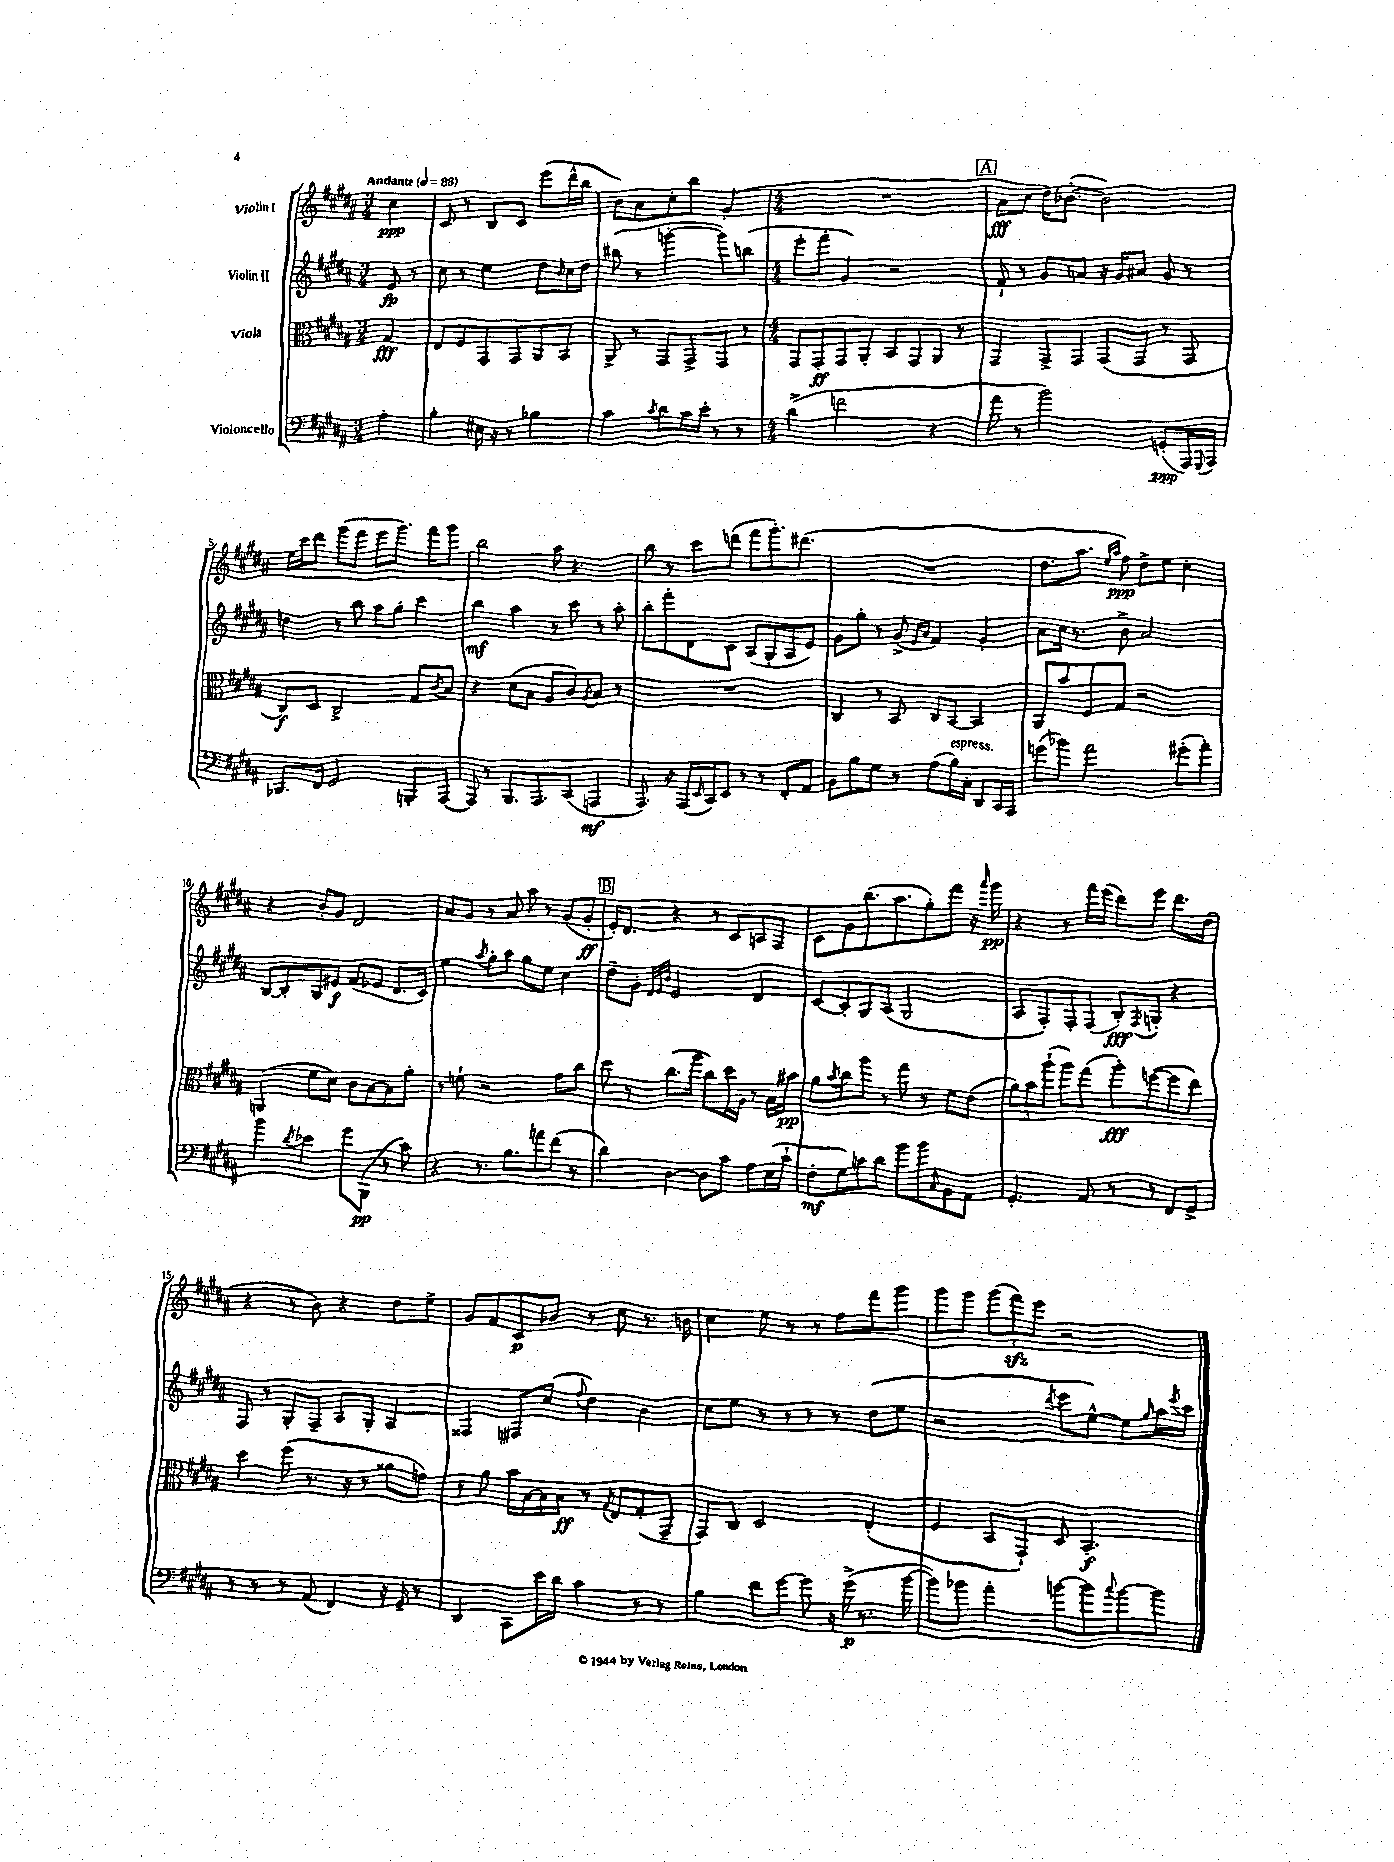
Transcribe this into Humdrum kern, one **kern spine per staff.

**kern	**kern	**kern	**kern
*staff4	*staff3	*staff2	*staff1
*clefF4	*clefC3	*clefG2	*clefG2
*k[f#c#g#d#a#]	*k[f#c#g#d#a#]	*k[f#c#g#d#a#]	*k[f#c#g#d#a#]
*M3/4	*M3/4	*M3/4	*M3/4
*MM88	*MM88	*MM88	*MM88
4A#'	4G#	8e	4cc#
.	.	8r	.
=	=	=	=
4B'	8E	8cc#	8c#
.	8F#	8r	8r
16E#	8GG#	4ee	8B
16r	.	.	.
8r	8GG#	.	8c#
4B-	8AA#	8dd#	(8eee
.	.	16qqb	.
.	8BB	16cc#	16ddd#^^
.	.	16dd#	16bb
=	=	=	=
4c#	8AA#^	(8bb#	8b)
.	8r	8r	8a#
8qc#	.	.	.
8d#	8GG#	[4ggg'	8cc#'
16c#	8GG#^	.	8bb
16e'	.	.	.
8r	8GG#	8ggg])	(4g#'
8r	8r	(8bb	.
=	=	=	=
*M4/4	*M4/4	*M4/4	*M4/4
(4d#^	8GG#	8eee'	1r
.	8GG#'	8fff#'	.
2f	8GG#	4g#)	.
.	8AA#'	.	.
.	8BB	2r	.
.	8GG#	.	.
4r	8AA#	.	.
.	8r	.	.
=	=	=	=
8a#	4GG#	8f#`	8a#
8r	.	8r	8cc#
2b)	8GG#^	8g#	16dd#)
.	.	.	([8.b-'
.	8GG#	8a	.
.	(8GG#	16r	2b-])
.	.	16g#	.
.	8GG#	8a#	.
(8GG'	8r	8g#	.
16AAA#)	8GG#	8r	.
8qqGGG#	.	.	.
16AAA#	.	.	.
=	=	=	=
8.BBB-	8C#)	4dd	16ee
.	.	.	16ccc#
.	8D#	.	8ddd#
16FF#	.	.	.
2GG#	2C#^	8r	(8ggg#
.	.	8bb	8fff#
.	.	8aa#	8eee
.	.	8gg#'	8.ggg#)
8BBB'	8G#	4ccc#	.
.	.	.	16fff#
.	8qc#	.	.
[8AAA#	8B	.	8ggg#
=	=	=	=
8AAA#]	4r	4bb	2bb
8r	.	.	.
8.BBB	(8d#	4aa#	.
.	8B	.	.
8.AAA#	.	.	.
.	8A#	8r	8aa#
(8CC#	8c#)	8ccc#	4.r
.	8qA#	.	.
4AAA	8B	8r	.
.	8r	8aa#'	.
=	=	=	=
8.AAA#)	1r	8bb'	8bb
.	.	8fff#'	8r
16r	.	.	.
(16AAA#	.	8d#	8ccc#
16qqEE	.	.	.
16CC#)	.	.	.
8EE	.	8c#	(8ddd
8r	.	(8A#	8fff#
8r	.	8G#'	8.ggg#')
8FF#'	.	8A#	.
.	.	.	(8.ddd#
8AA#	.	8e)	.
=	=	=	=
8BB	4C#	8g#	1r
8B	.	8gg#'	.
8G#	8r	8r	.
8r	8BB	(8g#^	.
.	.	16qqe	.
.	.	16qqa#	.
(8A#	8C#	4f#)	.
16B)	[8BB	.	.
16C#'	.	.	.
8DD#	4BB]	4g#'	.
16CC#	.	.	.
16AAA#	.	.	.
=	=	=	=
(8g	8AA#	8a#	8.dd#
8b-)	8b	16cc#	.
.	.	8.r	8.aa#
2a#	8F#	.	.
.	.	.	16qqee
.	.	.	16qqaa#
.	8G#	8b^	8ff#)
.	2r	2a#	8dd#^
.	.	.	8ee
(8g#'	.	.	4cc#'
8a#')	.	.	.
=	=	=	=
4b	(4AA	[8B	4r
.	.	8B']	.
8qd#	.	.	.
4e-	8f#	8G#	8b'
.	8d#)	8e#	8g#
8g#	8c#	(8f#	2d#
(8BBB	[8B	8e-	.
8r	8B]	8.d#	.
8c#)	8a#'	.	.
.	.	16c#)	.
=	=	=	=
4r	8r	4ee	8a#
.	8f`	.	8g#
.	.	8qaa#	.
8.r	2r	8gg#'	8r
.	.	8aa#	8a#
8.B	.	.	.
.	.	8gg#	8aa#
8a	.	8ee	8r
(8f#	8g#	4cc#	(8g#
8r	8cc#	.	8g#'
=	=	=	=
4d#)	8dd#	8dd#~	16e')
.	.	.	8.d#
.	8r	8g#'	.
.	.	32qqd#	.
.	.	32qqe	.
.	.	32qqb	.
[4D#	(8.cc#	2e	4r
.	16aa#	.	.
8D#]	8cc#)	.	8r
8c#	16dd#	.	8c#
.	16A#	.	.
8A#	8r	4d#	8A
(16E	16B	.	8F#
16c#`	16b#	.	.
=	=	=	=
8F#'	8a#	[8c#	8c#
.	8qb	.	.
8G#)	8cc#	8c#']	8g#
8c	8aa#	8G#	(8.bb
8d#	8r	(8A#	.
.	.	.	8.aa#
8b	8gg#	2G#	.
8b	8r	.	8gg#')
16qqC#	.	.	.
8BB	8f#	.	8fff#
8AA#	(8e	.	16r
.	.	.	16qqaaa#
.	.	.	16ggg#
=	=	=	=
4.GG#'	12a#)	8A#	4r
.	12b	.	.
.	.	8F#')	.
.	(12aa#`	.	.
.	8aa#)	8F#'	8r
8AA#	(8gg#	(8F#	16fff#
.	.	.	(16eee
8r	8aa#')	8B')	8ddd#)
.	.	8qF#	.
8r	([8ff	8G'	8eee
8FF#	8ff]	4r	8.ddd#
8GG#^	8ee)	.	.
.	.	.	(16dd#
=	=	=	=
8r	4dd#	8F#	4r
8r	.	8r	.
8r	(8ff#	8G#'	8r
(8AA#	8.r	8F#~	8b)
4FF#)	.	8A#	4r
.	16r	.	.
.	8r	8G#'	.
16r	8a##	4A#	8dd#
16GG#~	.	.	.
8r	8g)	.	8ee^
=	=	=	=
4DD#	8r	4F##	8g#
.	8a#	.	8f#
8CC#	16b	8F#	8c#
.	[16B	.	.
16e	16B]	(8cc#	8b-
16d#	16B	.	.
.	.	8qqff#	.
4c#	8r	4dd#)	8r
.	8qG#	.	.
.	8E	.	8cc#
8r	(8G#'	4b	8.r
8r	8GG#~	.	.
.	.	.	16b
=	=	=	=
4B	8GG#)	8cc#	4cc#
.	8C#	8ee	.
8f#	2D#	8r	8ee
[8g#	.	8r	8r
8g#]	.	8r	8r
16r	.	8r	8ff#
(16g#^	.	.	.
8.r	(4E'	(8dd#	8fff#
.	.	8ee	8ggg#
[16b	.	.	.
=	=	=	=
8b])	4F#	2r	8ggg#
8b-	.	.	8ggg#
4a#'	8BB	.	(12ggg#
.	.	.	12fff#)
.	8GG#`)	.	.
.	.	.	12eee
.	.	8qddd#	.
[8b	8D#	8eee	2r
8b]	4.BB'	[8ee^^)	.
8qqcc#	.	.	.
[8b	.	8ee]	.
.	.	16qqgg#	.
8b]	.	16aa#	.
.	.	8qeee	.
.	.	16ccc#	.
==	==	==	==
*-	*-	*-	*-
